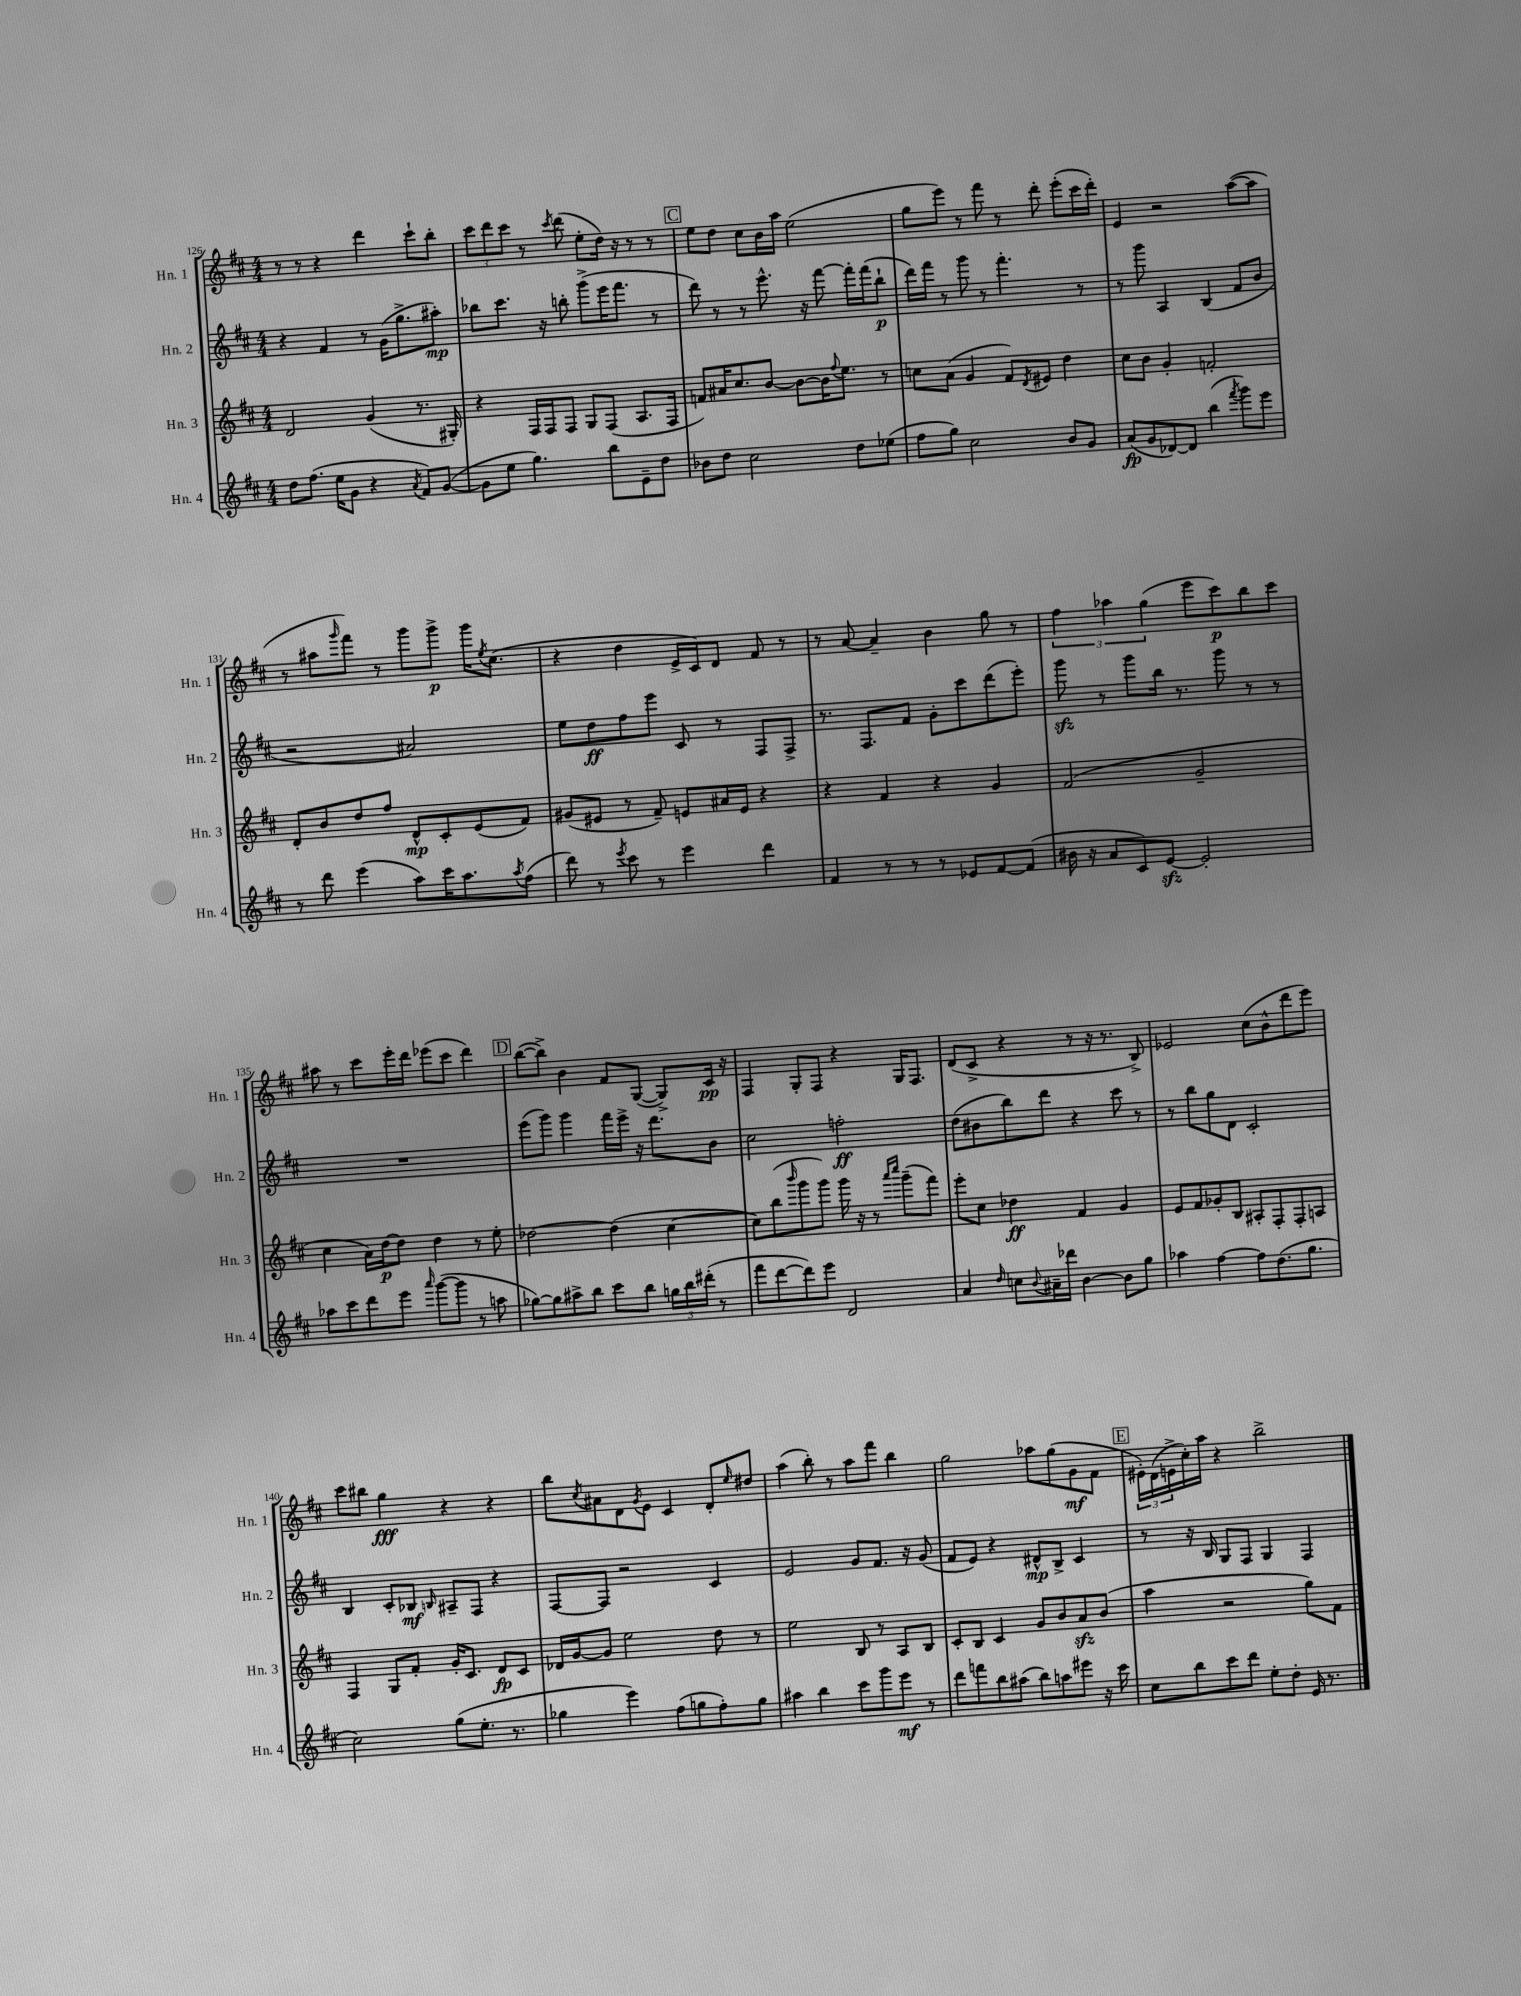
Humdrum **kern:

**kern	**dynam	**kern	**dynam	**kern	**dynam	**kern	**dynam
*part4	*part4	*part3	*part3	*part2	*part2	*part1	*part1
*staff4	*staff4	*staff3	*staff3	*staff2	*staff2	*staff1	*staff1
*I"Hn. 4	*	*I"Hn. 3	*	*I"Hn. 2	*	*I"Hn. 1	*
*I'Hn. 4	*	*I'Hn. 3	*	*I'Hn. 2	*	*I'Hn. 1	*
*clefG2	*	*clefG2	*	*clefG2	*	*clefG2	*
*k[f#c#]	*	*k[f#c#]	*	*k[f#c#]	*	*k[f#c#]	*
*M4/4	*	*M4/4	*	*M4/4	*	*M4/4	*
=126	=126	=126	=126	=126	=126	=126	=126
8dd\L	.	2d/	.	4r	.	8r	.
(8.ff#\J	.	.	.	.	.	8r	.
.	.	.	.	4f#/	.	4r	.
16ee\KL	.	.	.	.	.	.	.
8g\J	.	.	.	.	.	.	.
4r	.	(4g/	.	8r	.	4ddd\	.
.	.	.	.	(16g\KL	.	.	.
.	.	.	.	8.gg^\	.	.	.
8qa/	.	.	.	.	.	.	.
8f#/L)	.	8.r	.	.	.	8ccc#`\L	.
([8g/J	.	.	.	8aa#X'\J)	mp	8bb'\J	.
.	.	16G#X'/)	.	.	.	.	.
=127	=127	=127	=127	=127	=127	=127	=127
8g\L]	.	4r	.	8bb-X\L	.	12ccc#\L	.
.	.	.	.	.	.	12ddd\	.
8ee\J	.	.	.	8.ccc#\J	.	.	.
.	.	.	.	.	.	12ccc#\J	.
4.gg\)	.	16F#/LL	.	.	.	8r	.
.	.	16F#/J	.	16r	.	.	.
.	.	.	.	.	.	8qccc#/	.
.	.	8F#/J	.	8bbn'\	.	(8ddd\	.
.	.	8G/L	.	(8ggg^\L	.	8ee'\L	.
8bb\L	.	(8F#/J	.	16eee\K	.	16dd\Jk)	.
.	.	.	.	8.fff#\J	.	16r	.
8e~\	.	8.A/L	.	.	.	8r	.
8dd\J	.	.	.	8r	.	8r	.
.	.	16F#/Jk	.	.	.	.	.
!!LO:REH:place=s1:t=C
=128	=128	=128	=128	=128	=128	=128	=128
8b-X\L	.	8fn/L)	.	8ddd\)	.	8ee\L	.
8dd\J	.	16a#X/K	.	8r	.	8dd\J	.
.	.	8.cc#/	.	.	.	.	.
2cc#\	.	.	.	8r	.	8cc#\L	.
.	.	[8b/J	.	8.eee^^\	.	16b\L	.
.	.	.	.	.	.	16aa\JJ	.
.	.	8b\L_	.	.	.	(2ee\	.
.	.	.	.	16r	.	.	.
.	.	16b\K]	.	[8fff#\	.	.	.
.	.	8qqff#/	.	.	.	.	.
.	.	8.ee\J	.	.	.	.	.
8dd\L	.	.	.	16fff#'\LL]	.	.	.
.	.	.	.	(16fff#\J	.	.	.
(8ee-X\J	.	8r	.	8bb`\J	p	.	.
=129	=129	=129	=129	=129	=129	=129	=129
8ff#\L	.	8ccn\L	.	16ddd\LL)	.	8gg\L	.
.	.	.	.	16fff#\JJ	.	.	.
8gg\J)	.	(8a\J	.	8r	.	8eee\J)	.
2cc#\	.	4g/	.	8ggg\	.	8r	.
.	.	.	.	8r	.	8fff#\	.
.	.	8f#/L)	.	4.fff#'\	.	8r	.
.	.	8qd/	.	.	.	.	.
.	.	8e#X/J	.	.	.	8ddd'\	.
8b/L	.	4dd\	.	.	.	(8eee'\L	.
8g/J	.	.	.	8r	.	16ccc#\L	.
.	.	.	.	.	.	16ddd'\JJ)	.
=130	=130	=130	=130	=130	=130	=130	=130
(8a/L	fp	8cc#\L	.	8r	.	4e/	.
8g/	.	8b\J	.	8ggg\	.	.	.
[8d-X/)	.	4g'/	.	4A/	.	2r	.
8d-/J]	.	.	.	.	.	.	.
(4bb\	.	2fn'/	.	(4B/	.	.	.
8qfff#/	.	.	.	.	.	.	.
8ggg\L)	.	.	.	8f#/L	.	([8aa\L	.
8eee\J	.	.	.	8b/J	.	8aa\J]	.
!!LO:LB:g=z
=131	=131	=131	=131	=131	=131	=131	=131
8r	.	8d'/L	.	2r	.	8r	.
8ddd\	.	8b/	.	.	.	8aa#X\L	.
.	.	.	.	.	.	16qqggg/	.
(4eee\	.	8dd/	.	.	.	8fff#\J)	.
.	.	8ff#/J	.	.	.	8r	.
8aa\L)	.	8d^^/L	mp	2a#X/)	.	8ggg\L	.
16ccc#\K	.	8c#'/	.	.	.	8ggg^\J	p
8.aa\	.	.	.	.	.	.	.
.	.	(8e/	.	.	.	16ggg\KL	.
.	.	.	.	.	.	8qee/	.
.	.	.	.	.	.	(8.cc#\J	.
8qaa/	.	.	.	.	.	.	.
(8ff#\J	.	8f#/J)	.	.	.	.	.
=132	=132	=132	=132	=132	=132	=132	=132
8ddd\)	.	(8g#X/L	.	8ee\L	.	4r	.
8r	.	8e#X/J	.	8dd\	ff	.	.
8qeee/	.	.	.	.	.	.	.
8ccc#\	.	8r	.	8ff#\	.	4dd\	.
8r	.	8f#~/)	.	8eee\J	.	.	.
4eee\	.	8en/L	.	8c#/	.	16e^/LL	.
.	.	.	.	.	.	16c#/J)	.
.	.	16a#X/L	.	8r	.	8d/J	.
.	.	16e/JJ	.	.	.	.	.
4ddd\	.	4r	.	8F#/L	.	8f#/	.
.	.	.	.	8F#^/J	.	8r	.
=133	=133	=133	=133	=133	=133	=133	=133
4f#/	.	4r	.	8.r	.	8r	.
.	.	.	.	.	.	[8a/	.
.	.	.	.	8.F#/L	.	.	.
8r	.	4f#/	.	.	.	4a~/]	.
8r	.	.	.	8f#/J	.	.	.
8r	.	4r	.	8g'\L	.	4b\	.
8e-X/L	.	.	.	8ccc#\	.	.	.
[8f#/	.	4g/	.	(8ddd\	.	8gg\	.
(8f#/J]	.	.	.	8eee'\J)	.	8r	.
=134	=134	=134	=134	=134	=134	=134	=134
16b#X\	.	(2f#/	.	8gggzz\	.	6ff#\	.
16r	.	.	.	.	.	.	.
8a/L	.	.	.	8r	.	.	.
.	.	.	.	.	.	6aa-X\	.
8c#/)	.	.	.	8ggg\L	.	.	.
.	.	.	.	.	.	(6gg\	.
[8ezz/J	.	.	.	16bb\Jk	.	.	.
.	.	.	.	8.r	.	.	.
2e'/]	.	2g~/	.	.	.	8eee\L	.
.	.	.	.	8ggg\	.	8ccc#\)	p
.	.	.	.	8r	.	8bb\	.
.	.	.	.	8r	.	8ccc#\J	.
!!LO:LB:g=z
=135	=135	=135	=135	=135	=135	=135	=135
8aa-X\L	.	4cc#\	.	1r	.	8aa#X\	.
8ccc#\	.	.	.	.	.	8r	.
8ddd\	.	16a\LL)	.	.	.	8ccc#\L	.
.	.	[16dd\J	p	.	.	.	.
8eee\J	.	8dd\J]	.	.	.	16eee'\L	.
.	.	.	.	.	.	16ddd\JJ	.
16qqaaa/	.	.	.	.	.	.	.
([8ggg\L	.	4dd\	.	.	.	(8eee-X\L	.
8ggg\J]	.	.	.	.	.	8ccc#\J	.
8r	.	8r	.	.	.	4ddd\)	.
8aan\	.	8ee'\	.	.	.	.	.
!!LO:REH:place=s1:t=D
=136	=136	=136	=136	=136	=136	=136	=136
[8gg-X\L)	.	[2dd-X\	.	(8eee\L	.	([8bb\L	.
8gg-\]	.	.	.	8ggg\J)	.	8bb^\J])	.
8aa#X^\	.	.	.	4ggg\	.	4b\	.
8bb\J	.	.	.	.	.	.	.
8ccc#\L	.	(4dd-\]	.	16fff#\LL	.	8f#/L	.
.	.	.	.	16eee^\JJ	.	.	.
8bb\J	.	.	.	16r	.	([8G/J	.
.	.	.	.	8.ddd\L	.	.	.
24ggn\LL	.	[4cc#\	.	.	.	8G^/L])	.
24bb\	.	.	.	.	.	.	.
(24ddd#X'\JJ	.	.	.	.	.	.	.
8r	.	.	.	8b\J	.	16c#/Jk	pp
.	.	.	.	.	.	16r	.
=137	=137	=137	=137	=137	=137	=137	=137
8fff#\L	.	8cc#\L])	.	2cc#\	.	4F#/	.
[8ddd\	.	(8bb\	.	.	.	.	.
.	.	16qqbbb/	.	.	.	.	.
8ddd\])	.	8ggg\	.	.	.	8G'/L	.
8eee\J	.	8ggg\J)	.	.	.	8F#/J	.
2d/	.	16ggg\	.	2ffn'\	ff	4r	.
.	.	16r	.	.	.	.	.
.	.	8r	.	.	.	.	.
.	.	16qqaaa/LL	.	.	.	.	.
.	.	16qqcccc#/JJ	.	.	.	.	.
.	.	(8ggg~\L	.	.	.	16G/KL	.
.	.	.	.	.	.	8.F#/J	.
.	.	8fff#\J)	.	.	.	.	.
=138	=138	=138	=138	=138	=138	=138	=138
4a/	.	8eee'\L	.	(8dd\L	.	(8d/L	.
.	.	8cc#\J	.	8b#X\	.	8c#^/J	.
16qqdd/	.	.	.	.	.	.	.
8ccn\L	.	4dd-X\	ff	8bb\)	.	4r	.
8qqb/	.	.	.	.	.	.	.
16a#X~\L	.	.	.	8ddd\J	.	.	.
16ddd-X\JJ	.	.	.	.	.	.	.
[4b\	.	4f#/	.	4r	.	8r	.
.	.	.	.	.	.	16r	.
.	.	.	.	.	.	8.r	.
8b\L]	.	4g/	.	8ccc#\	.	.	.
8gg\J	.	.	.	8r	.	8B^/)	.
=139	=139	=139	=139	=139	=139	=139	=139
4aa-X\	.	8e/L	.	8r	.	2e-X/	.
.	.	8f#/	.	8bb\L	.	.	.
[4ff#\	.	8g-X'/	.	8gg\	.	.	.
.	.	8B/J	.	8d\J	.	.	.
8ff#\L]	.	8A#X'/L	.	2c#'/	.	(8cc#\L	.
(8.dd\	.	8F#'/	.	.	.	8b^^\	.
.	.	8F#'/	.	.	.	8ddd\	.
8.gg\J	.	.	.	.	.	.	.
.	.	8An/J	.	.	.	8eee\J)	.
!!LO:LB:g=z
=140	=140	=140	=140	=140	=140	=140	=140
2cc#\)	.	4F#/	.	4B/	.	8ccc#\L	.
.	.	.	.	.	.	8bb#X\J	.
.	.	8G/L	.	8c#'/L	.	4gg\	fff
.	.	8f#'/J	.	8B-X/J	mf	.	.
.	.	.	.	16qqBn/	.	.	.
(8gg\L	.	16g'/KL	.	8A#X~/L	.	4r	.
.	.	8.c#/J	.	.	.	.	.
8.ee'\J	.	.	.	8F#/J	.	.	.
.	.	8d/L	fp	4r	.	4r	.
8.r	.	.	.	.	.	.	.
.	.	8c#/J	.	.	.	.	.
=141	=141	=141	=141	=141	=141	=141	=141
4gg-X\	.	16d-X/LL	.	[8F#/L	.	8bb\L	.
.	.	[16g/J	.	.	.	.	.
.	.	.	.	.	.	8qcc#/	.
.	.	8g/J]	.	8F#/J]	.	8a#X\	.
4eee\)	.	2ee\	.	2r	.	8d\	.
.	.	.	.	.	.	8qg/	.
.	.	.	.	.	.	8e\J	.
(8ff#\L	.	.	.	.	.	4c#/	.
8ggn\	.	.	.	.	.	.	.
8ff#'\)	.	8dd\	.	4c#/	.	8d'/L	.
.	.	.	.	.	.	16qqee/	.
8gg\J	.	8r	.	.	.	8dd#X/J	.
=142	=142	=142	=142	=142	=142	=142	=142
4aa#X\	.	2ee\	.	2e/	.	(4aa\	.
4bb\	.	.	.	.	.	8bb'\)	.
.	.	.	.	.	.	8r	.
8ccc#\L	.	8B/	.	8g/L	.	8aa\L	.
8ggg\	.	8r	.	8.f#/J	.	8fff#\J	.
8eee\J	mf	8A/L	.	.	.	4bb\	.
.	.	.	.	16r	.	.	.
8r	.	8B/J	.	(8g/	.	.	.
=143	=143	=143	=143	=143	=143	=143	=143
8ddd\L	.	8c#'/L	.	8f#/L	.	2gg\	.
8fffn\	.	8B/J	.	8e/J)	.	.	.
8bb\	.	4c#/	.	4r	.	.	.
(8aa#X\J	.	.	.	.	.	.	.
8bb\L)	.	8g/L	.	8d#X^^/L	mp	8aa-X\L	.
8aan\	.	8b/	.	8B^/J	.	(8gg\	.
8eee#X\J	.	8azz/	.	4c#/	.	8g\	mf
16r	.	(8b/J	.	.	.	8f#\J	.
16ccc#\	.	.	.	.	.	.	.
!!LO:REH:place=s1:t=E
=144	=144	=144	=144	=144	=144	=144	=144
8cc#\L	.	4aa\	.	8r	.	24e#X'\LL)	.
.	.	.	.	.	.	(24d\	.
.	.	.	.	.	.	24en^\	.
8bb\	.	.	.	16r	.	16cc#'\)	.
.	.	.	.	16B/	.	16aa\JJ	.
8ccc#\	.	2r	.	8G/L	.	4r	.
8ddd\J	.	.	.	8F#/J	.	.	.
8ee'\L	.	.	.	4G/	.	2bb^\	.
8dd'\J	.	.	.	.	.	.	.
16e/	.	8gg\L)	.	4F#/	.	.	.
8.r	.	.	.	.	.	.	.
.	.	8f#\J	.	.	.	.	.
==	==	==	==	==	==	==	==
*-	*-	*-	*-	*-	*-	*-	*-
